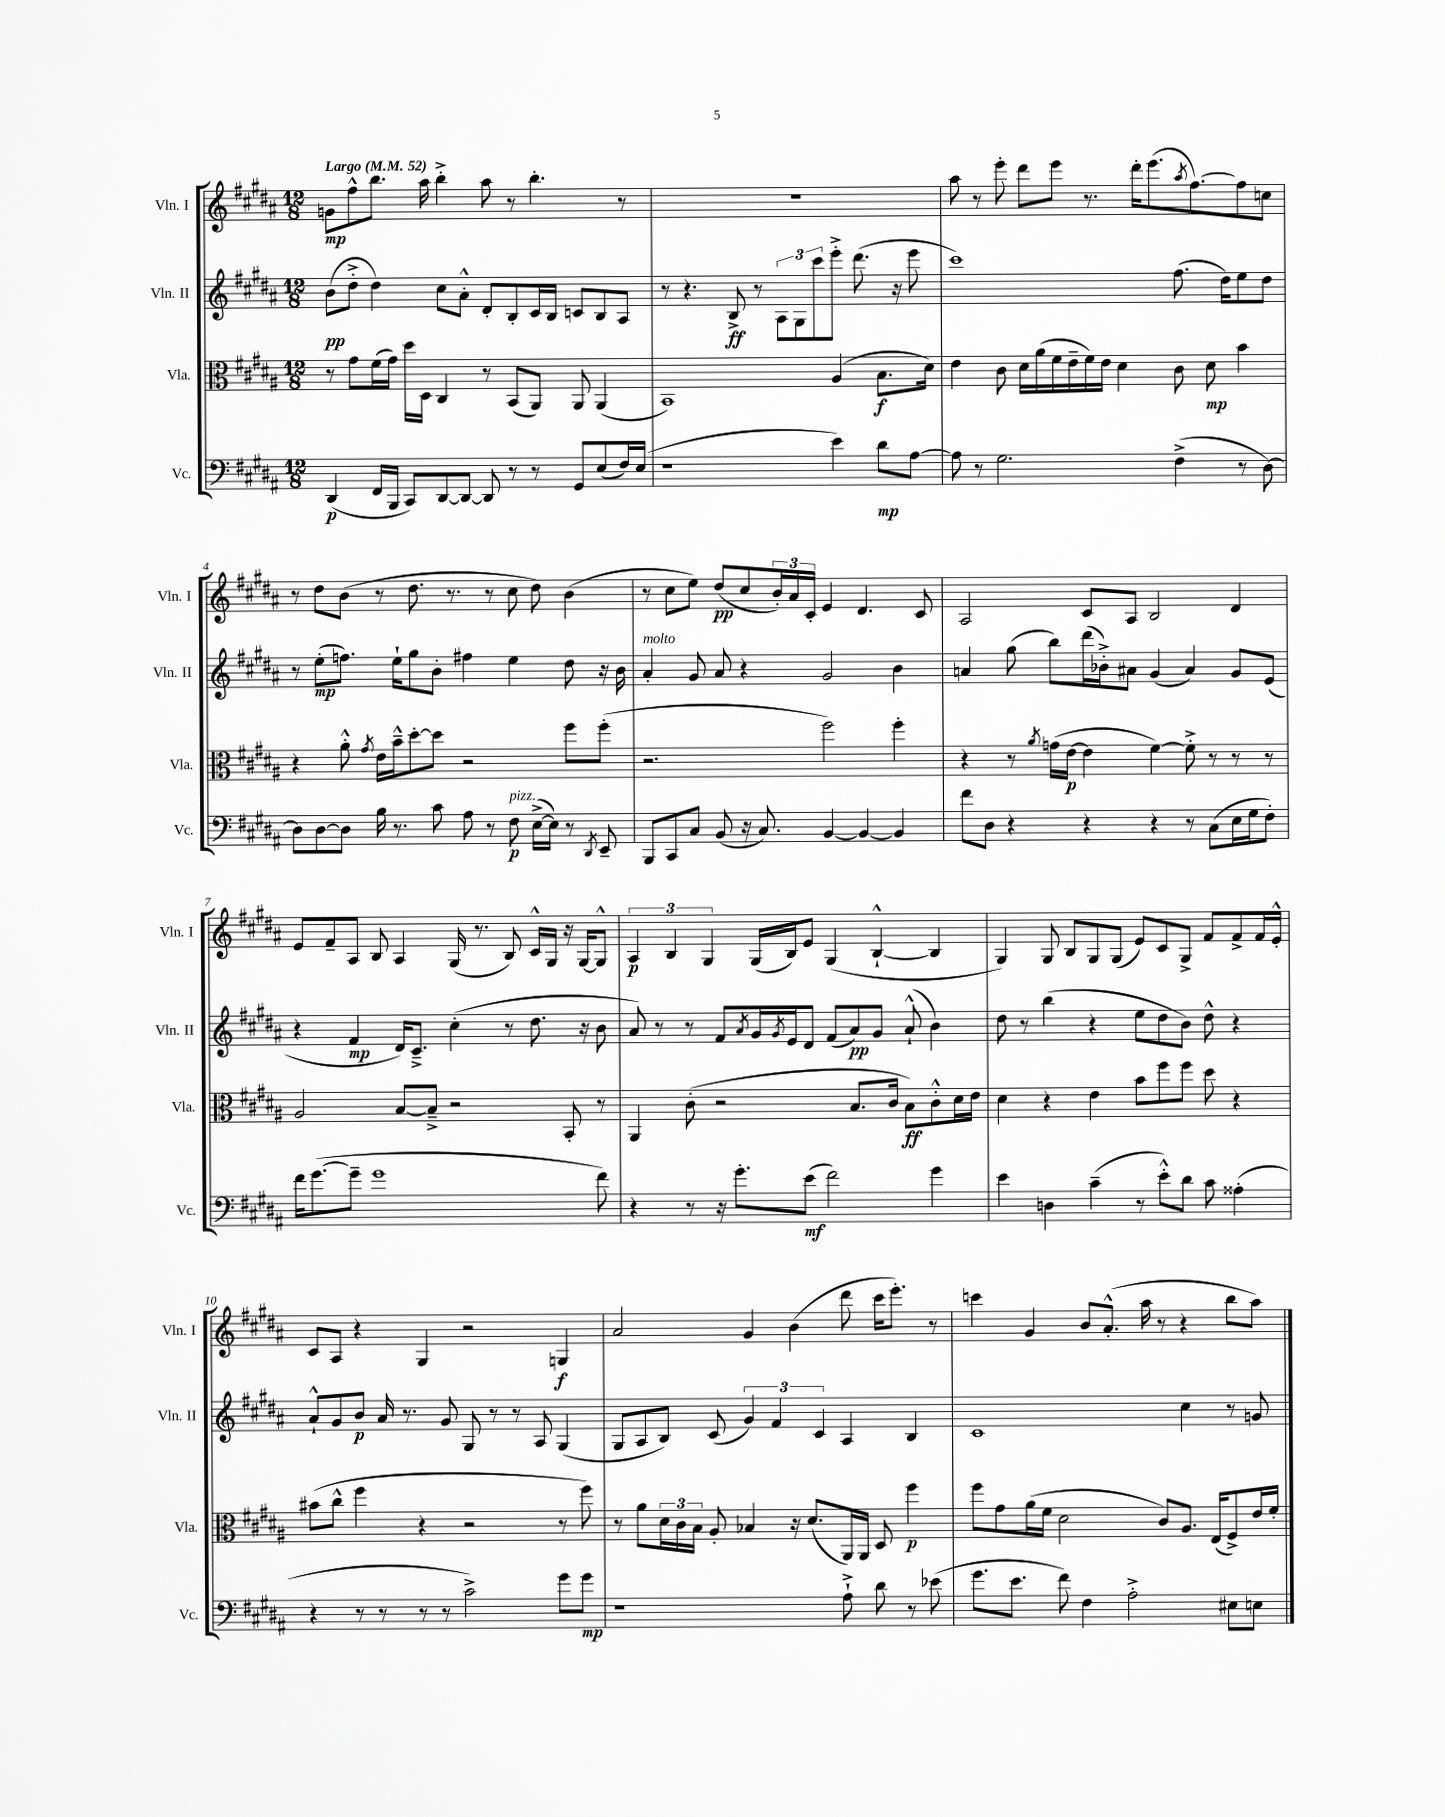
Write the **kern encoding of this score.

**kern	**kern	**kern	**kern
*staff4	*staff3	*staff2	*staff1
*clefF4	*clefC3	*clefG2	*clefG2
*k[f#c#g#d#a#]	*k[f#c#g#d#a#]	*k[f#c#g#d#a#]	*k[f#c#g#d#a#]
*M12/8	*M12/8	*M12/8	*M12/8
*MM52	*MM52	*MM52	*MM52
(4DD#	8r	(8b	8g
.	8g#	8dd#'^	8ff#^^
16FF#	(16f#	4dd#)	8.bb
16BBB	16g#)	.	.
8CC#)	16dd#	.	.
.	16D#	.	16aa#
[8DD#	4C#	8cc#	4bb'^
8DD#_	.	8a#'^^	.
8DD#]	8r	8d#'	8aa#
8r	(8BB	8B'	8r
8r	8AA#)	16c#	4.bb'
.	.	16B	.
8GG#	8AA#	8c	.
(8E	(4AA#	8B	.
16F#)	.	8A#	8r
(16E	.	.	.
=	=	=	=
1r	1BB)	8r	1.r
.	.	4.r	.
.	.	8B^	.
.	.	8r	.
.	.	12A#	.
.	.	12G#	.
.	.	12ccc#	.
4e)	(4A#	8eee'^	.
.	.	(8.ddd#	.
8d#	8.B	.	.
.	.	16r	.
[8A#	.	8eee	.
.	16d#)	.	.
=	=	=	=
8A#]	4e	1ccc#)	8aa#
8r	.	.	8r
2.G#	8c#	.	8eee'
.	16d#	.	8ddd#
.	(16a#	.	.
.	16f#	.	8eee
.	16e~	.	.
.	16f#)	.	8.r
.	16e	.	.
.	4d#	.	.
.	.	.	16ddd#'
.	.	.	(8.eee
(4F#^	8c#	(8.ff#	.
.	.	.	8qaa#
.	.	.	[8.ff#)
.	8d#	.	.
.	.	16dd#)	.
8r	4b	8ee	8ff#]
[8D#)	.	8dd#	8cc
=	=	=	=
8D#]	4r	8r	8r
[8D#	.	(8ee'	8dd#
8D#]	8a#'^^	8.ff)	(8b
.	8qg#	.	.
16B	16e	.	8r
8.r	16b~^^	16ee`	.
.	[8dd#'	8gg#	8.dd#
8c#	8dd#]	8b'	.
.	.	.	8.r
8A#	2r	4ff#	.
8r	.	.	8r
8F#	.	4ee	8cc#
([16E^	.	.	8dd#)
16E])	.	.	.
8r	8ff#	8dd#	(4b
8qDD#	.	.	.
8EE~	(8ff#'	16r	.
.	.	16b	.
=	=	=	=
8BBB	2.r	4a#'	8r
8CC#	.	.	8cc#
8C#	.	8g#	8ee)
(8BB	.	8a#	(8dd#
16r	.	4r	8cc#
8.C#)	.	.	.
.	.	.	24b')
.	.	.	24a#
.	.	.	24c#'
[4BB	2ff#)	2g#	4e
4BB_	.	.	4.d#
4BB]	4ff#'	4b	.
.	.	.	8c#
=	=	=	=
8f#	4r	4a	2A#
8D#	.	.	.
4r	8r	(8gg#	.
.	8qa#	.	.
.	(16g	8bb)	.
.	[16e	.	.
4r	4e]	(16ddd#	8c#
.	.	16b-'^)	.
.	.	8a#	8A#
4r	[4f#)	(4g#	2B
8r	8f#'^]	4a#)	.
(8C#	8r	.	.
16E	8r	8g#	4d#
16G#	.	.	.
8F#')	8r	(8e	.
=	=	=	=
16f#	2A#	4r	8e
([8.g#	.	.	.
.	.	.	8f#~
8g#~]	.	4f#	8A#
1g#	.	.	8B
.	[8B	16d#)	4A#
.	.	8.c#~^	.
.	8B~^]	.	.
.	2r	(4cc#'	(16G#
.	.	.	8.r
.	.	8r	8B)
.	.	8.dd#	16c#^^
.	.	.	16G#
.	8BB'	.	16r
.	.	16r	[16G#
8f#)	8r	8b	8G#^^]
=	=	=	=
4r	4AA#	8a#)	6A#
.	.	8r	.
.	.	.	6B
8r	(8c#'	8r	.
.	.	.	6G#
16r	2r	8f#	.
8.g#'	.	.	.
.	.	8qa#	.
.	.	16g#	(16G#
.	.	8qg#	.
.	.	16e	16B)
(8e	.	8d#	8e
2f#)	.	(8f#	(4G#
.	8.B	8a#)	.
.	.	8g#	[4B`^^
.	16c#	.	.
.	8B)	(8a#`^^	.
4g#	8c#'^^	4b)	4B]
.	16d#	.	.
.	16e	.	.
=	=	=	=
4e	4d#	8dd#	4G#)
.	.	8r	.
4D	4r	(4bb	8G#
.	.	.	8B
(4c#~	4e	4r	8G#
.	.	.	(8G#
8r	8b	8ee	8e)
8e'^^)	8ff#	8dd#	8c#
8d#	8ff#	8b)	8G#^
8c#	8dd#	8dd#^^	8f#
(4A##'	4r	4r	8f#^
.	.	.	16f#
.	.	.	16e'^^
=	=	=	=
4r	(8b#	8a#`^^	8c#
.	8cc#^^	8g#	8A#
8r	4ff#	8b	4r
8r	.	16a#	.
.	.	8.r	.
8r	4r	.	4G#
8r	.	8g#	.
2c#^)	2r	8G#	2r
.	.	8r	.
.	.	8r	.
.	.	8A#	.
8g#	8r	(4G#	4G
8g#	8ff#)	.	.
=	=	=	=
1r	8r	8G#	2a#
.	8a#	8A#	.
.	24d#	8B)	.
.	24c#	.	.
.	24B	.	.
.	8A#'	(8c#	.
.	4B-	6g#)	4g#
.	.	6f#	.
.	16r	.	(4b
.	(8.d#	.	.
.	.	6c#	.
8A#`^	16AA#)	4A#	8ddd#
.	16AA#	.	.
8d#	8D#	.	16ccc#
.	.	.	8.eee')
8r	4ff#	4B	.
(8e-	.	.	8r
=	=	=	=
8.g#	8ff#	1c#	4ccc
.	8g#	.	.
8.e	.	.	.
.	(16a#	.	4g#
.	16f#	.	.
8f#)	2d#	.	.
4F#	.	.	8b
.	.	.	(8.a#'^^
2A#'^	.	.	.
.	.	.	16aa#
.	8c#)	.	8r
.	8.A#	4cc#	4r
.	(16E	.	.
8E#	8F#^)	8r	8bb
8E	16e	8g	8aa#)
.	16f#'	.	.
==	==	==	==
*-	*-	*-	*-
